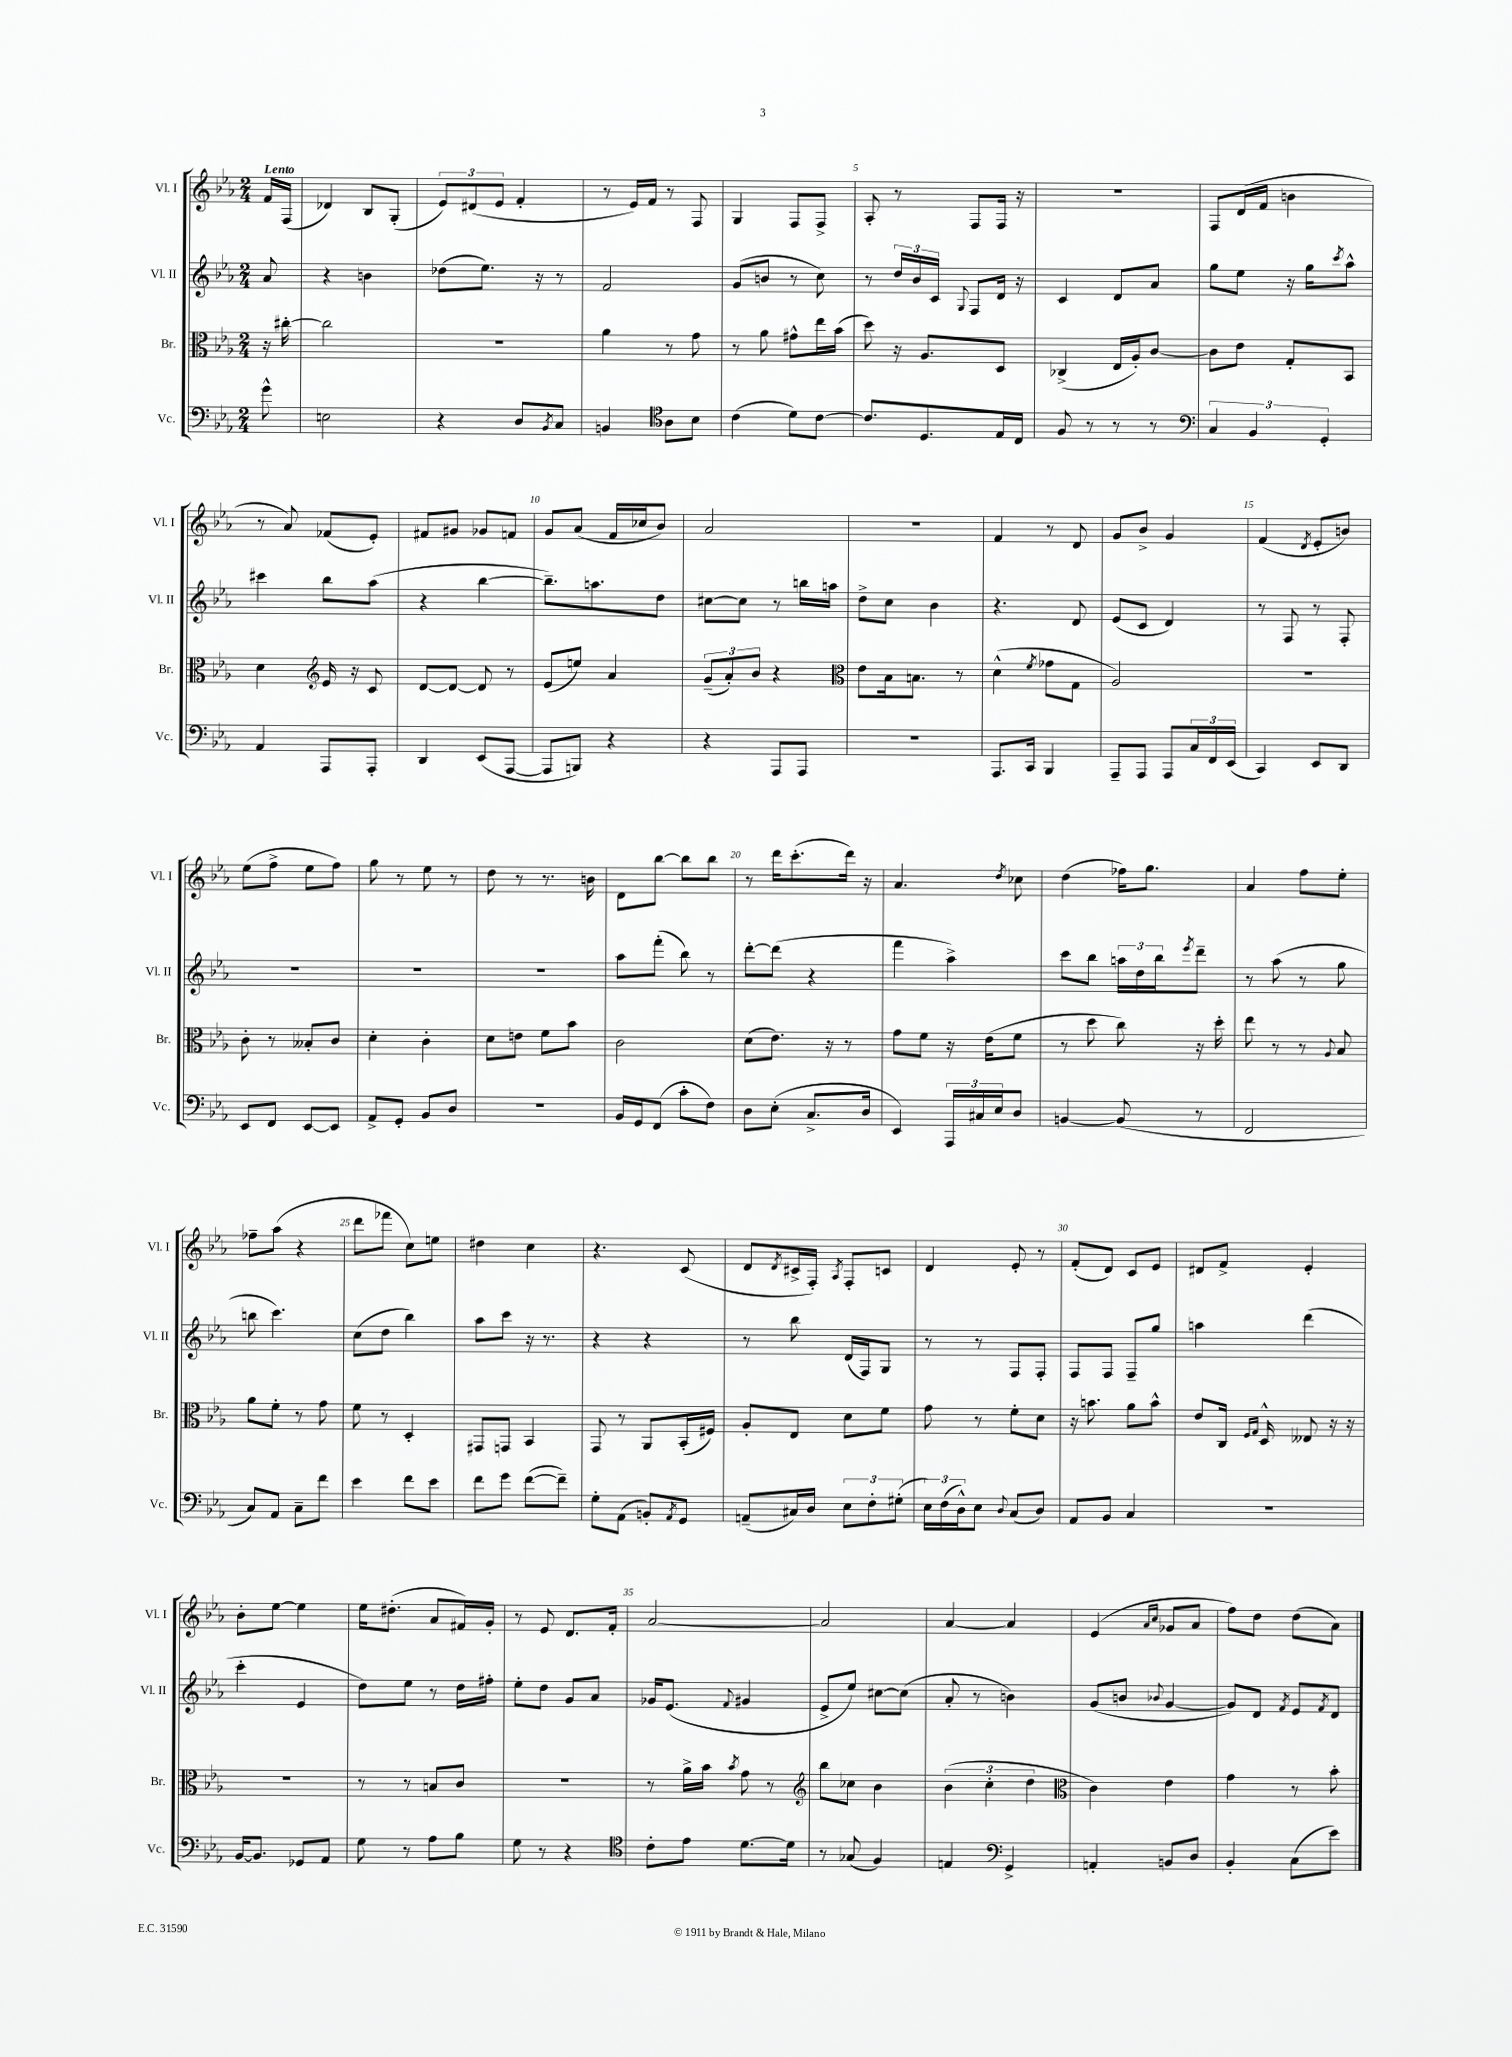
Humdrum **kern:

**kern	**kern	**kern	**kern
*staff4	*staff3	*staff2	*staff1
*clefF4	*clefC3	*clefG2	*clefG2
*k[b-e-a-]	*k[b-e-a-]	*k[b-e-a-]	*k[b-e-a-]
*M2/4	*M2/4	*M2/4	*M2/4
8g^^	16r	8a-	16f
.	[16cc#'	.	(16F
=	=	=	=
2E	2cc#]	4r	4d-)
.	.	4b	8B-
.	.	.	(8G'
=	=	=	=
4r	2r	(8dd-	12e-)
.	.	.	(12d#
.	.	8.ee-)	.
.	.	.	12e-
8D	.	.	4f'
.	.	16r	.
8qBB-	.	.	.
8C	.	8r	.
=	=	=	=
4BB	4a-	2f	8r
.	.	.	16e-)
.	.	.	16f
*clefC4	*	*	*
8A-	8r	.	8r
8B-	8g	.	8F
=	=	=	=
(4c	8r	(8g	4G
.	8a-	8b	.
8d)	8g#^^	8r	8F
[8c	16ee-	8cc)	8F^
.	(16b-	.	.
=	=	=	=
8.c]	8dd)	8r	8A-'
.	16r	24dd	8r
.	.	24b-	.
8.D	8.A-	.	.
.	.	24c	.
.	.	8qqG	.
.	.	8F	8F
16E-	8D	16d	16F
16C	.	16r	16r
=	=	=	=
8F	(4C-^	4c	2r
8r	.	.	.
8r	16E-	8d	.
.	16A-')	.	.
8r	[8c	8a-	.
=	=	=	=
*clefF4	*	*	*
6C	8c]	8gg	8F
.	8e-	8ee-	(16d
6BB-	.	.	.
.	.	.	16f
.	8G'	16r	4b
.	.	16gg	.
6GG'	.	.	.
.	.	8qccc	.
.	8BB-	8aa-^^	.
=	=	=	=
4AA-	4d	4ccc#	8r
.	.	.	8a-)
*	*clefG2	*	*
8AAA-	16e-	8bb-	(8f-
.	16r	.	.
8AAA-'	8c	(8aa-	8e-')
=	=	=	=
4DD	[8d	4r	8f#
.	8d_	.	8g#
(8EE-	8d]	[4bb-	8g-
[8AAA-	8r	.	8f
=	=	=	=
8AAA-]	(8e-	8.bb-~])	8g
8BBB)	8ee)	.	(8a-
.	.	8.aa	.
4r	4a-	.	16f
.	.	.	16cc-
.	.	8dd	8b-)
=	=	=	=
4r	(12g~	[8cc#	2a-
.	12a-')	.	.
.	.	8cc#]	.
.	12b-	.	.
8AAA-	4r	8r	.
8AAA-	.	16bb	.
.	.	16aa	.
=	=	=	=
*	*clefC3	*	*
2r	8e-	8dd^	2r
.	16B-	8cc	.
.	8.B	.	.
.	.	4b-	.
.	8r	.	.
=	=	=	=
8.AAA-	(4d^^	4.r	4f
16CC	.	.	.
.	8qf	.	.
4BBB-	8g-	.	8r
.	8G	8d	8d
=	=	=	=
8AAA-~	2A-)	(8e-	8g
8AAA-	.	8c	8b-^
8AAA-	.	4d)	4g
24C	.	.	.
24FF	.	.	.
(24EE-	.	.	.
=	=	=	=
4CC)	2r	8r	(4f
.	.	8F	.
.	.	.	8qd
8EE-	.	8r	8e-'
8DD	.	8F'	8b)
=	=	=	=
8EE-	8c'	2r	(8ee-
8FF	8r	.	8ff^
[8EE-	8B--'	.	8ee-
8EE-]	8c	.	8ff)
=	=	=	=
8AA-^	4d'	2r	8gg
8GG'	.	.	8r
8BB-	4c'	.	8ee-
8D	.	.	8r
=	=	=	=
2r	8d	2r	8dd
.	8e	.	8r
.	8f	.	8.r
.	8b-	.	.
.	.	.	16b
=	=	=	=
16BB-	2c	8aa-	8d
16GG	.	.	.
(8FF	.	(8fff'	[8bb-
8c'	.	8bb-)	8bb-]
8F)	.	8r	8bb-
=	=	=	=
8D	(8d	[8ddd'	8r
(8E-'	8.e-)	(8ddd]	16ddd
.	.	.	(8.ccc'
8.C^	.	4r	.
.	16r	.	.
.	8r	.	16ddd)
16D	.	.	16r
=	=	=	=
4EE-)	8g	4fff	4.a-
.	8f	.	.
24AAA-	16r	4aa-^)	.
24C#	.	.	.
.	(16e-	.	.
24E-	.	.	.
.	.	.	8qdd
8D	8f	.	8cc-
=	=	=	=
[4BB	8r	8ccc	(4dd
.	8dd	8bb-	.
(8BB]	8cc)	24aa	16ff-)
.	.	24dd	.
.	.	.	8.gg
.	.	24bb-	.
.	.	8qeee-	.
8r	16r	8ddd~	.
.	16dd'	.	.
=	=	=	=
2FF	8ee-	8r	4a-
.	8r	(8aa-	.
.	8r	8r	8ff
.	8qqA-	.	.
.	8B-	8gg	8ee-'
=	=	=	=
8C)	8a-	8bb	8ff-~
8AA-	8f'	4.ccc)	(8aa-
8C~	8r	.	4r
8f	8g	.	.
=	=	=	=
4e-	8f	(8cc	8ddd
.	8r	8dd	8fff-
8f	4D'	4bb-)	8cc)
8e-	.	.	8ee
=	=	=	=
8f	8GG#	8aa-	4dd#
8g	8GG	8ccc	.
([8f	4BB-	16r	4cc
.	.	8.r	.
8f~])	.	.	.
=	=	=	=
8G'	8GG	4r	4.r
(8AA-	8r	.	.
8BB')	8AA-	4r	.
8qAA-	.	.	.
8GG	(16BB-'	.	(8c
.	16F#)	.	.
=	=	=	=
(8AA~	8A-'	8r	8d
.	.	.	8qd
16C#)	8E-	8bb-	16c#^
16D	.	.	16F')
.	.	.	8qA-
12E-	8d	(16d	8F'
.	.	16F)	.
12F'	.	.	.
.	8f	8G	8c
(12G#'	.	.	.
=	=	=	=
24E-)	8g	8r	4d
(24F	.	.	.
24D^^)	.	.	.
8E-	8r	8r	.
8qqD	.	.	.
(8C	8f'	8F	8e-'
8D)	8d	8F'	8r
=	=	=	=
8AA-	16r	8F	(8f'
.	8.b	.	.
8BB-	.	8F	8d)
4C	8a-	8F~	8c
.	8b^^	8gg	8e-
=	=	=	=
2r	8e-	4aa	8d#
.	16C	.	8f^
.	16qqF	.	.
.	16qqG	.	.
.	16D^^	.	.
.	8E--	(4ddd	4e-'
.	16r	.	.
.	16r	.	.
=	=	=	=
[16BB-	2r	4ccc'	8b-'
8.BB-]	.	.	.
.	.	.	[8ee-
8GG-	.	4e-	4ee-]
8AA-	.	.	.
=	=	=	=
8G	8r	8dd)	16ee-
.	.	.	(8.dd#'
8r	8r	8ee-	.
8A-	8B	8r	8a-
8B-	8c	16dd	16f#)
.	.	16ff#'	16g'
=	=	=	=
8G	2r	8ee-'	8r
8r	.	8dd	8e-
4r	.	8g	8.d
.	.	8a-	.
.	.	.	16f'
=	=	=	=
*clefC4	*	*	*
8c'	8r	16g-	[2a-
.	.	(8.e-	.
8e-	16a-^	.	.
.	16b-	.	.
.	8qb-	8qqf	.
[8.d	8g	4g#	.
.	8r	.	.
16d]	.	.	.
=	=	=	=
*	*clefG2	*	*
8r	8bb-	8e-^	2a-]
(8G-	8cc-	8ee-)	.
4F)	4b-	[8cc#	.
.	.	(8cc#]	.
=	=	=	=
4E	(6b-	8a-'	[4a-
.	.	8r	.
.	6cc'	.	.
*clefF4	*	*	*
4GG^	.	4b)	4a-]
.	6dd	.	.
=	=	=	=
*	*clefC3	*	*
4AA'	4c)	(8g	(4e-
.	.	8b	.
.	.	.	16qqa-
.	.	8qqb-	16qqcc
8BB	4e-	[4g	8g-
8D	.	.	8a-
=	=	=	=
4BB-'	4g	8g])	8ff)
.	.	8d	8dd
.	.	8qf	.
(8C	8r	8e-	(8dd
.	.	8qf	.
8e-)	8b-'	8d	8a-)
==	==	==	==
*-	*-	*-	*-
